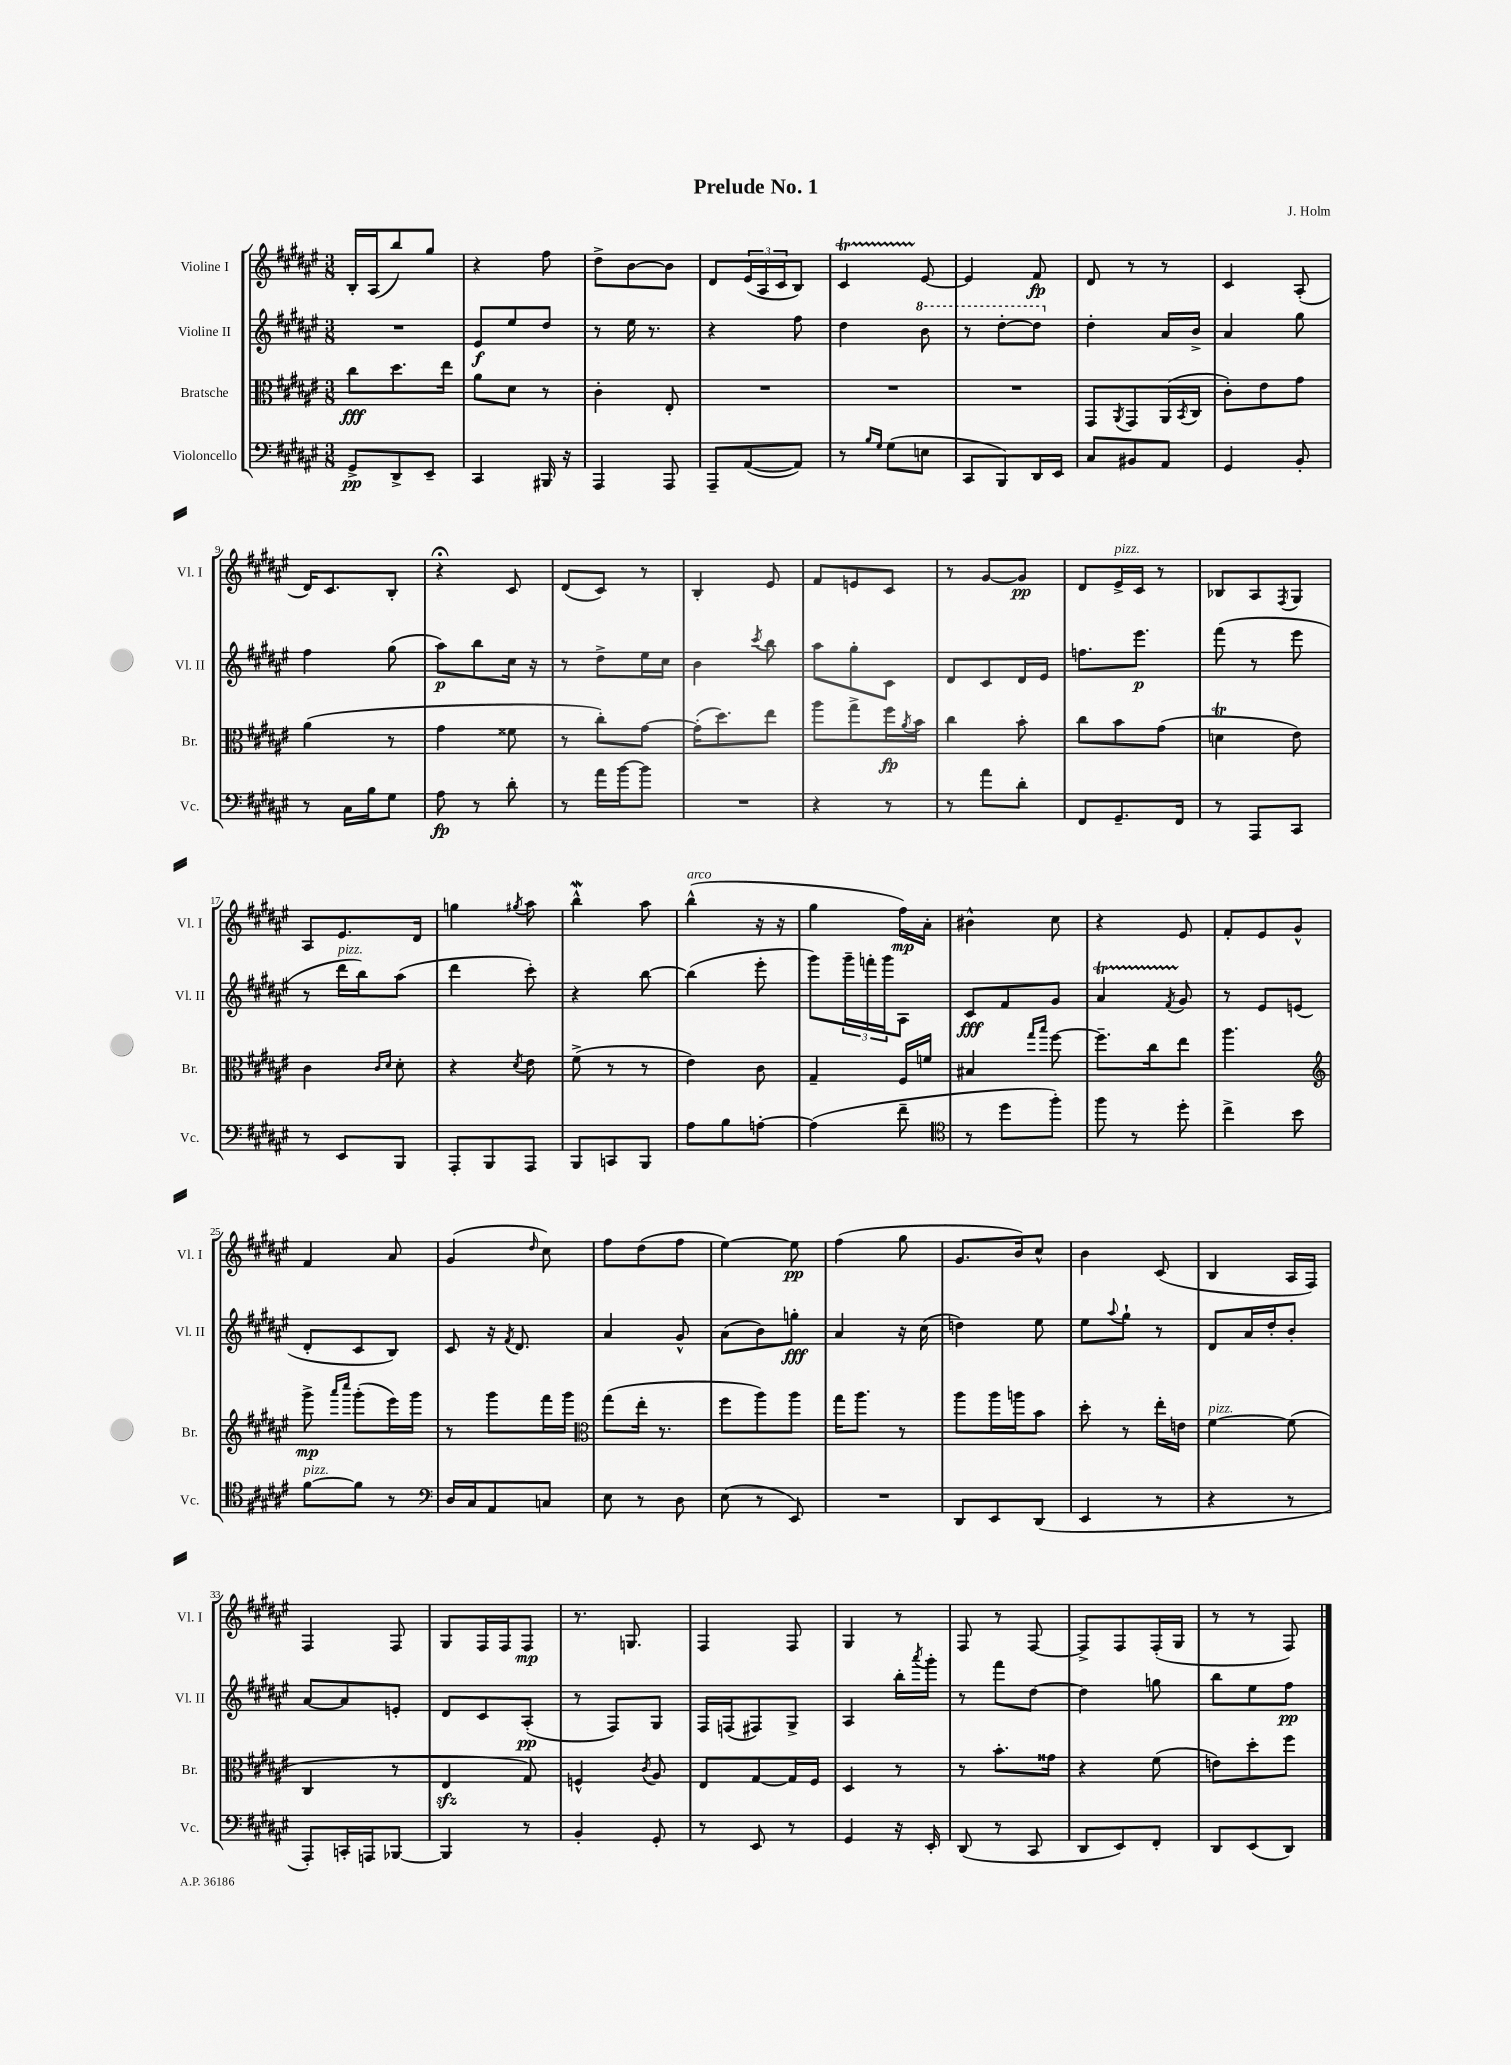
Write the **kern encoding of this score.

**kern	**dynam	**kern	**dynam	**kern	**dynam	**kern	**dynam
*part4	*part4	*part3	*part3	*part2	*part2	*part1	*part1
*staff4	*staff4	*staff3	*staff3	*staff2	*staff2	*staff1	*staff1
*I"Violoncello	*	*I"Bratsche	*	*I"Violine II	*	*I"Violine I	*
*I'Vc.	*	*I'Br.	*	*I'Vl. II	*	*I'Vl. I	*
*clefF4	*	*clefC3	*	*clefG2	*	*clefG2	*
*k[f#c#g#d#a#e#]	*	*k[f#c#g#d#a#e#]	*	*k[f#c#g#d#a#e#]	*	*k[f#c#g#d#a#e#]	*
*M3/8	*	*M3/8	*	*M3/8	*	*M3/8	*
=1	=1	=1	=1	=1	=1	=1	=1
8GG#^/L	pp	8cc#\L	fff	4.r	.	16B'/LL	.
.	.	.	.	.	.	(16A#/J	.
8DD#^/	.	8.dd#\	.	.	.	8bb/)	.
8EE#~/J	.	.	.	.	.	8gg#/J	.
.	.	16ee#\Jk	.	.	.	.	.
=2	=2	=2	=2	=2	=2	=2	=2
4CC#/	.	8a#\L	.	8e#/L	f	4r	.
.	.	8d#\J	.	8ee#/	.	.	.
16BBB#X/	.	8r	.	8dd#/J	.	8ff#\	.
16r	.	.	.	.	.	.	.
=3	=3	=3	=3	=3	=3	=3	=3
4AAA#/	.	4c#'\	.	8r	.	8dd#^\L	.
.	.	.	.	16ee#\	.	[8b\	.
.	.	.	.	8.r	.	.	.
8AAA#/	.	8E#'/	.	.	.	8b\J]	.
=4	=4	=4	=4	=4	=4	=4	=4
8AAA#~/L	.	4.r	.	4r	.	8d#/L	.
([8AA#/	.	.	.	.	.	(24e#/L	.
.	.	.	.	.	.	24A#/	.
.	.	.	.	.	.	24c#/J	.
8AA#/J])	.	.	.	8ff#\	.	8B/J)	.
=5	=5	=5	=5	=5	=5	=5	=5
8r	.	4.r	.	4dd#\	.	4c#T/	.
16qqB/LL	.	.	.	.	.	.	.
16qqG#/JJ	.	.	.	.	.	.	.
(8G#\L	.	.	.	.	.	.	.
*	*	*	*	*8va	*	*	*
8En\J	.	.	.	8bb\	.	[8e#/	.
=6	=6	=6	=6	=6	=6	=6	=6
8CC#/L	.	4.r	.	8r	.	4e#/]	.
8BBB/)	.	.	.	[8ddd#'\L	.	.	.
16DD#/L	.	.	.	8ddd#\J]	.	8f#/	fp
16EE#/JJ	.	.	.	.	.	.	.
=7	=7	=7	=7	=7	=7	=7	=7
*	*	*	*	*X8va	*	*	*
8C#/L	.	8GG#/L	.	4dd#'\	.	8d#/	.
.	.	8qAA#/	.	.	.	.	.
8BB#X/	.	8GG#/	.	.	.	8r	.
8AA#/J	.	(16AA#/L	.	16a#/LL	.	8r	.
.	.	8qBB/	.	.	.	.	.
.	.	16C#/JJ	.	16b^/JJ	.	.	.
=8	=8	=8	=8	=8	=8	=8	=8
4GG#/	.	8c#'\L)	.	4a#/	.	4c#/	.
.	.	8e#\	.	.	.	.	.
8BB'/	.	8g#\J	.	8gg#\	.	(8A#'/	.
!!LO:LB:g=z
=9	=9	=9	=9	=9	=9	=9	=9
8r	.	(4a#\	.	4ff#\	.	16d#/KL)	.
.	.	.	.	.	.	8.c#/	.
16C#\LL	.	.	.	.	.	.	.
16B\J	.	.	.	.	.	.	.
8G#\J	.	8r	.	(8gg#\	.	8B'/J	.
=10	=10	=10	=10	=10	=10	=10	=10
8A#\	fp	4g#\	.	8aa#\L)	p	4r;<	.
8r	.	.	.	8bb\	.	.	.
8d#'\	.	8f##X\	.	16cc#\Jk	.	8c#/	.
.	.	.	.	16r	.	.	.
=11	=11	=11	=11	=11	=11	=11	=11
8r	.	8r	.	8r	.	(8d#/L	.
16a#\LL	.	8cc#'\L)	.	8dd#^\L	.	8c#/J)	.
[16b\J	.	.	.	.	.	.	.
8b\J]	.	[8g#\J	.	16ee#\L	.	8r	.
.	.	.	.	16cc#\JJ	.	.	.
=12	=12	=12	=12	=12	=12	=12	=12
4.r	.	(16g#'\KL]	.	4b\	.	4B'/	.
.	.	8.dd#\)	.	.	.	.	.
.	.	.	.	8qccc#/	.	.	.
.	.	8ee#\J	.	8bb\	.	8e#/	.
=13	=13	=13	=13	=13	=13	=13	=13
4r	.	8aa#\L	.	8aa#\L	.	8f#/L	.
.	.	8gg#^\	.	8gg#'\	.	8en/	.
8r	.	16ff#\L	fp	8c#\J	.	8c#/J	.
.	.	8qa#/	.	.	.	.	.
.	.	16b\JJ	.	.	.	.	.
=14	=14	=14	=14	=14	=14	=14	=14
8r	.	4cc#\	.	8d#/L	.	8r	.
8a#\L	.	.	.	8c#/	.	[8g#/L	.
8d#'\J	.	8b'\	.	16d#/L	.	8g#/J]	pp
.	.	.	.	16e#/JJ	.	.	.
=15	=15	=15	=15	=15	=15	=15	=15
8FF#/L	.	8cc#\L	.	8.ffn\L	.	8d#/L	.
!	!	!	!	!	!	!LO:TX:a:i:t=pizz.	!
8.GG#~/	.	8b\	.	.	.	16e#^/L	.
.	.	.	.	8.eee#\J	p	16c#/JJ	.
.	.	(8g#\J	.	.	.	8r	.
16FF#/Jk	.	.	.	.	.	.	.
=16	=16	=16	=16	=16	=16	=16	=16
8r	.	4dnT\	.	(8fff#\	.	8B-X/L	.
8AAA#/L	.	.	.	8r	.	8A#/	.
.	.	.	.	.	.	8qF#/	.
8CC#/J	.	8e#\)	.	8eee#\	.	8G#/J	.
!!LO:LB:g=z
=17	=17	=17	=17	=17	=17	=17	=17
8r	.	4c#\	.	8r	.	8A#/L	.
!	!	!	!	!LO:TX:a:i:t=pizz.	!	!	!
8EE#/L	.	.	.	16ddd#\LL	.	8.e#/	.
.	.	.	.	16bb\J)	.	.	.
.	.	16qqc#/LL	.	.	.	.	.
.	.	16qqd#/JJ	.	.	.	.	.
8BBB/J	.	8d#'\	.	(8aa#\J	.	.	.
.	.	.	.	.	.	16d#/Jk	.
=18	=18	=18	=18	=18	=18	=18	=18
8AAA#'/L	.	4r	.	4ddd#\	.	4ggn\	.
8BBB/	.	.	.	.	.	.	.
.	.	8qd#/	.	.	.	8qgg#X/	.
8AAA#/J	.	8e#\	.	8ccc#'\)	.	8aa#\	.
=19	=19	=19	=19	=19	=19	=19	=19
8BBB/L	.	(8f#^\	.	4r	.	4bbw^^\	.
8CCn/	.	8r	.	.	.	.	.
8BBB/J	.	8r	.	[8bb\	.	8aa#\	.
=20	=20	=20	=20	=20	=20	=20	=20
!	!	!	!	!	!	!LO:TX:a:i:t=arco	!
8A#\L	.	4e#\)	.	(4bb\]	.	(4bb^^\	.
8B\	.	.	.	.	.	.	.
[8An'\J	.	8c#\	.	8eee#'\	.	16r	.
.	.	.	.	.	.	16r	.
=21	=21	=21	=21	=21	=21	=21	=21
(4A\]	.	4G#~/	.	8ggg#\L)	.	4gg#\	.
.	.	.	.	24ggg#~\L	.	.	.
.	.	.	.	24fffn'\	.	.	.
.	.	.	.	24ggg#\J	.	.	.
8f#~\	.	16F#/LL	.	8A#\J	.	16ff#\LL)	mp
.	.	16fn/JJ	.	.	.	16a#'\JJ	.
=22	=22	=22	=22	=22	=22	=22	=22
*clefC4	*	*	*	*	*	*	*
8r	.	4B#X/	.	8c#/L	fff	4b#X^^\	.
8dd#\L	.	.	.	8f#/	.	.	.
.	.	16qqgg#/LL	.	.	.	.	.
.	.	16qqbb/JJ	.	.	.	.	.
8ff#'\J)	.	[8ff#\	.	8g#/J	.	8cc#\	.
=23	=23	=23	=23	=23	=23	=23	=23
8ff#\	.	8.ff#~\L]	.	4a#t/	.	4r	.
8r	.	.	.	.	.	.	.
.	.	16cc#\k	.	.	.	.	.
.	.	.	.	8qf#/	.	.	.
8dd#'\	.	8ee#\J	.	8g#/	.	8e#/	.
=24	=24	=24	=24	=24	=24	=24	=24
4cc#^\	.	4.aa#\	.	8r	.	8f#'/L	.
.	.	.	.	8e#/L	.	8e#/	.
8b\	.	.	.	(8en/J	.	8g#^^/J	.
!!LO:LB:g=z
=25	=25	=25	=25	=25	=25	=25	=25
*	*	*clefG2	*	*	*	*	*
!LO:TX:a:i:t=pizz.	!	!	!	!	!	!	!
[8f#\L	.	8ggg#^\	mp	8d#'/L	.	4f#/	.
.	.	16qqaaa#/LL	.	.	.	.	.
.	.	16qqcccc#/JJ	.	.	.	.	.
8f#\J]	.	(8ggg#'\L	.	8c#/	.	.	.
8r	.	16eee#\L)	.	8B/J)	.	8a#/	.
.	.	16ggg#\JJ	.	.	.	.	.
=26	=26	=26	=26	=26	=26	=26	=26
*clefF4	*	*	*	*	*	*	*
16D#/LL	.	8r	.	8c#/	.	(4g#/	.
16C#/J	.	.	.	.	.	.	.
8AA#/	.	8ggg#\L	.	16r	.	.	.
.	.	.	.	8qf#/	.	.	.
.	.	.	.	8.d#/	.	.	.
.	.	.	.	.	.	16qqdd#/	.
8Cn/J	.	16fff#\L	.	.	.	8cc#\)	.
.	.	16ggg#\JJ	.	.	.	.	.
=27	=27	=27	=27	=27	=27	=27	=27
*	*	*clefC3	*	*	*	*	*
8E#\	.	(8gg#\L	.	4a#/	.	8ff#\L	.
8r	.	16ee#'\Jk	.	.	.	(8dd#\	.
.	.	8.r	.	.	.	.	.
8D#\	.	.	.	8g#^^/	.	8ff#\J	.
=28	=28	=28	=28	=28	=28	=28	=28
(8E#\	.	8ff#\L	.	(8a#\L	.	[4ee#\)	.
8r	.	8aa#\)	.	8b\)	.	.	.
8EE#/)	.	8aa#\J	.	8ggn'\J	fff	8ee#\]	pp
=29	=29	=29	=29	=29	=29	=29	=29
4.r	.	16gg#\KL	.	4a#/	.	(4ff#\	.
.	.	8.aa#\J	.	.	.	.	.
.	.	8r	.	16r	.	8gg#\	.
.	.	.	.	(16cc#\	.	.	.
=30	=30	=30	=30	=30	=30	=30	=30
8DD#/L	.	8aa#\L	.	4ddn\)	.	8.g#/L	.
8EE#/	.	16aa#\L	.	.	.	.	.
.	.	16aan\J	.	.	.	16b/k)	.
(8DD#/J	.	8b\J	.	8ee#\	.	8cc#^^/J	.
=31	=31	=31	=31	=31	=31	=31	=31
4EE#/	.	8dd#'\	.	8ee#\L	.	4b\	.
.	.	.	.	8qqaa#/	.	.	.
.	.	8r	.	8gg#`\J	.	.	.
8r	.	16ee#'\LL	.	8r	.	(8c#/	.
.	.	16en\JJ	.	.	.	.	.
=32	=32	=32	=32	=32	=32	=32	=32
!	!	!LO:TX:a:i:t=pizz.	!	!	!	!	!
4r	.	[4f#\	.	8d#/L	.	4B/	.
.	.	.	.	16a#/L	.	.	.
.	.	.	.	16dd#'/J	.	.	.
8r	.	(8f#\]	.	8b'/J	.	16A#/LL	.
.	.	.	.	.	.	16F#/JJ)	.
!!LO:LB:g=z
=33	=33	=33	=33	=33	=33	=33	=33
8AAA#'/L)	.	4C#/	.	[8a#/L	.	4F#/	.
16CCn'/L	.	.	.	8a#/]	.	.	.
16AAAn/J	.	.	.	.	.	.	.
[8BBB-X/J	.	8r	.	8en'/J	.	8F#/	.
=34	=34	=34	=34	=34	=34	=34	=34
4BBB-/]	.	4E#zz/	.	8d#/L	.	8G#/L	.
.	.	.	.	8c#/	.	16F#/L	.
.	.	.	.	.	.	16F#/J	.
8r	.	8G#/)	.	(8A#'/J	pp	8F#/J	mp
=35	=35	=35	=35	=35	=35	=35	=35
4BB'/	.	4Fn^^/	.	8r	.	8.r	.
.	.	.	.	8F#/L)	.	.	.
.	.	.	.	.	.	8.Gn/	.
.	.	8qc#/	.	.	.	.	.
8GG#'/	.	8A#/	.	8G#/J	.	.	.
=36	=36	=36	=36	=36	=36	=36	=36
8r	.	8E#/L	.	16F#/LL	.	4F#/	.
.	.	.	.	(16Fn/J	.	.	.
8EE#/	.	[8G#/	.	8F#X/)	.	.	.
8r	.	16G#/L]	.	8G#^/J	.	8F#/	.
.	.	16F#/JJ	.	.	.	.	.
=37	=37	=37	=37	=37	=37	=37	=37
4GG#/	.	4D#/	.	4A#/	.	4G#/	.
16r	.	8r	.	16bb'\LL	.	8r	.
.	.	.	.	8qaaa#/	.	.	.
16EE#'/	.	.	.	16ggg#'\JJ	.	.	.
=38	=38	=38	=38	=38	=38	=38	=38
(8DD#/	.	8r	.	8r	.	8F#/	.
8r	.	8.b'\L	.	8fff#\L	.	8r	.
8CC#/	.	.	.	[8dd#\J	.	[8F#/	.
.	.	16g##X\Jk	.	.	.	.	.
=39	=39	=39	=39	=39	=39	=39	=39
8DD#/L	.	4r	.	4dd#\]	.	8F#^/L]	.
8EE#/)	.	.	.	.	.	8F#/	.
8FF#'/J	.	(8f#\	.	8ggn\	.	(16F#'/L	.
.	.	.	.	.	.	16G#/JJ	.
=40	=40	=40	=40	=40	=40	=40	=40
8DD#/L	.	8en\L)	.	8bb\L	.	8r	.
(8EE#/	.	8dd#'\	.	8ee#\	.	8r	.
8DD#/J)	.	8ff#\J	.	8ff#\J	pp	8F#/)	.
==	==	==	==	==	==	==	==
*-	*-	*-	*-	*-	*-	*-	*-
